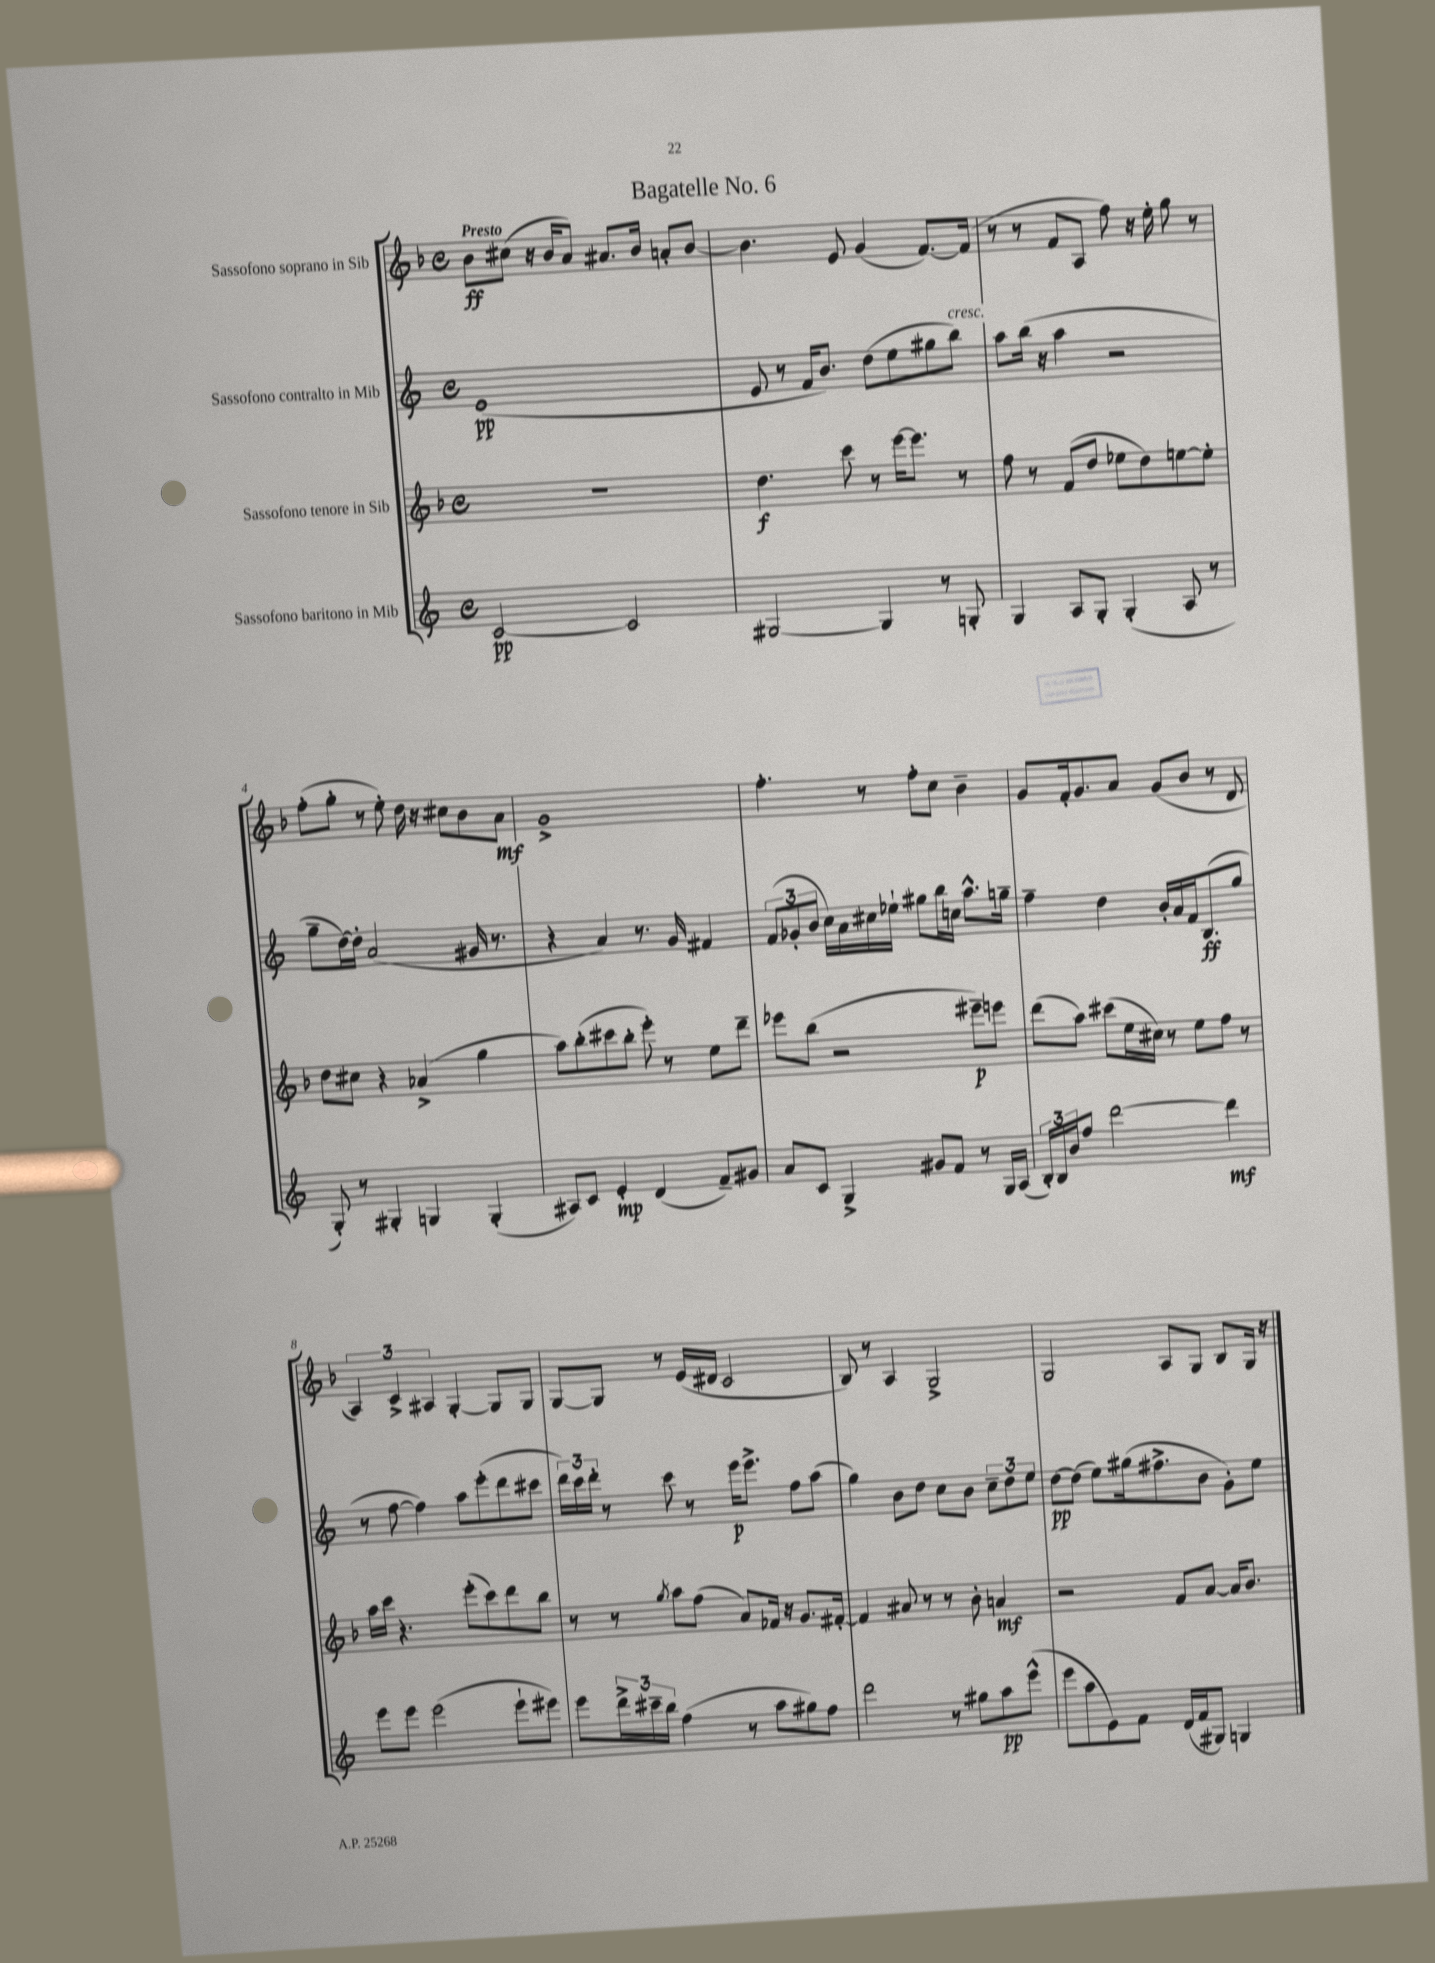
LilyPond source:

\header { title = "Bagatelle No. 6" }
<<
\new StaffGroup <<
\new Staff = "s0" \with { instrumentName = "Sassofono soprano in Sib" } {
    \clef treble \key f \major \defaultTimeSignature \time 4/4 \tempo "Presto"
    bes'8\ff cis''8( r16 bes'16 a'8) ais'8. bes'16 a'8-. bes'8~ |
    bes'4. e'8 g'4( f'8.~) f'16( |
    r8 r8 f'8 a8 f''8) r16 e''16-. g''8 r8 |
    f''8-.( g''8-. r8 e''8-.) d''16 r16 cis''8 bes'8 a'8\mf |
    g'1-> |
    f''4.-. r8 f''8-. c''8 bes'4-- |
    g'8 f'16-. g'8. a'8 g'8( bes'8 r8 d'8 |
    \tuplet 3/2 { a4) c'4-> ais4 } g4~-. g8 g8 |
    g8~ g8 r8 e'16( dis'16 c'2 |
    bes8) r8 a4 g2-> |
    g2 a8 g8 bes8 g16 r16 \bar "|." |
}
\new Staff = "s1" \with { instrumentName = "Sassofono contralto in Mib" } {
    \clef treble \key c \major \defaultTimeSignature \time 4/4
    e'1\pp( |
    e'8 r8 f'16 b'8.) d''8( e''8 gis''8 b''8^\markup { \italic "cresc." }) |
    a''8 b''16( r16 a''4 r2 |
    g''8-- d''16~) d''16-. a'2( gis'16 r8. |
    r4 a'4) r8. g'16 fis'4 |
    \tuplet 3/2 { f'8( ges'8-. b'8 } c''16) a'16 cis''16 ees''16-! gis''8 b''16 c''16 a''8.-^ g''16-- |
    f''4-- d''4 b'16-. a'16 f'16 b8.\ff( g''8 |
    r8 f''8~ f''4) a''8 e'''8-.( d'''8 cis'''8 |
    \tuplet 3/2 { d'''16) c'''16 d'''16-. } r8 c'''8 r8 e'''16\p e'''8.-> f''8 a''8( |
    g''4) b'8 d''8 c''8 b'8 \tuplet 3/2 { c''8-- d''8 e''8 } |
    d''8~\pp d''8( e''8) gis''16( fis''8.-> b'8 g'8-.) e''8 \bar "|." |
}
\new Staff = "s2" \with { instrumentName = "Sassofono tenore in Sib" } {
    \clef treble \key f \major \defaultTimeSignature \time 4/4
    R1 |
    d''4.\f c'''8 r8 e'''16~ e'''8. r8 |
    f''8 r8 f'8( d''8 ees''8 d''8) e''8~ e''8-. |
    d''8 cis''8 r4 aes'4->( g''4 |
    a''8) bes''8-.( cis'''8 bes''8-. e'''8-.) r8 e''8 d'''8-- |
    ees'''8 bes''8( r2 eis'''8--\p) e'''8 |
    d'''8( a''8) cis'''8( e''16 cis''16) r8 e''8 f''8 r8 |
    a''16 c'''16 r4. e'''8-.( c'''8) d'''8 bes''8 |
    r8 r8 \acciaccatura { g''8 } a''8 f''8( a'8) fes'16 r16 g'8. fis'16~-. |
    fis'4 ais'8 r8 r8 bes'8-. a'4\mf |
    r2 f'8 a'8~ a'16 bes'8. \bar "|." |
}
\new Staff = "s3" \with { instrumentName = "Sassofono baritono in Mib" } {
    \clef treble \key c \major \defaultTimeSignature \time 4/4
    c'2~\pp c'2 |
    gis2~ gis4 r8 g8-. |
    g4 a8 g8-. g4-.( a8 r8 |
    g8-.) r8 gis4-. g4 g4-.( |
    ais8) c'8 e'4-.\mp d'4( f'8--) gis'8 |
    a'8 c'8 g4-> gis'8 f'8 r8 g16 a16( |
    \tuplet 3/2 { b16-.) b16 b'16 } f''8 d'''2~ d'''4\mf |
    e'''8 e'''8 e'''2( e'''8-! eis'''8) |
    e'''8 \tuplet 3/2 { d'''16-> cis'''16-- b''16 } f''4( r8 a''8 gis''8) f''8 |
    d'''2 r8 gis''8 a''8\pp e'''8-^( |
    e'''8 a''8 e'8) f'8 d'16( f'16 gis8) g4 \bar "|." |
}
>>
>>
